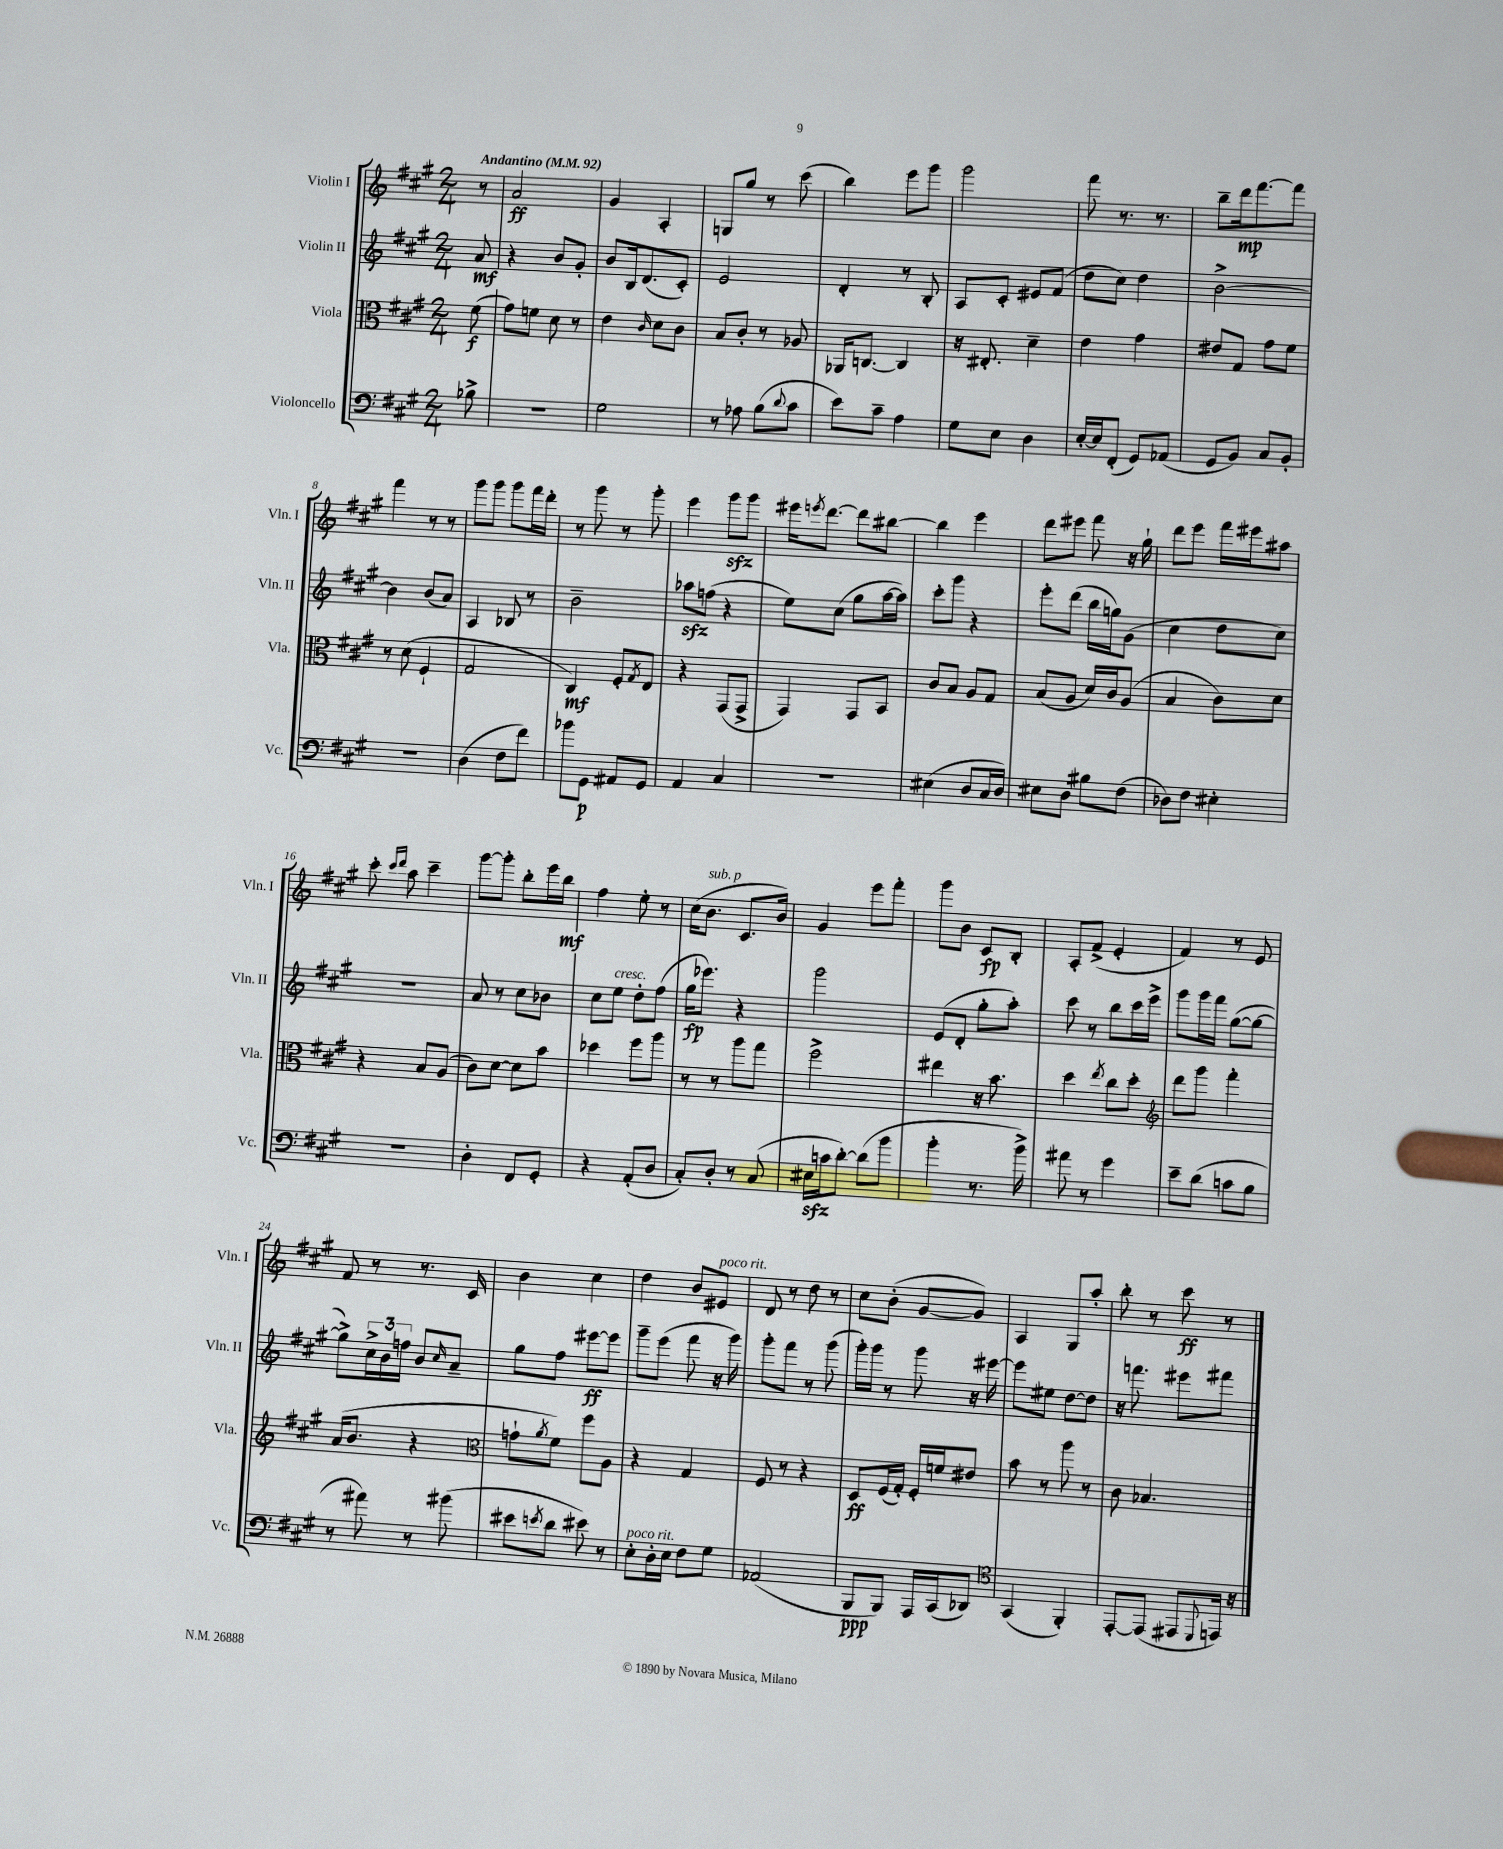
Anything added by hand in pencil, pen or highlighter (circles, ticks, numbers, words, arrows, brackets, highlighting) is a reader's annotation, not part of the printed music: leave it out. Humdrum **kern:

**kern	**dynam	**kern	**dynam	**kern	**dynam	**kern	**dynam
*part4	*part4	*part3	*part3	*part2	*part2	*part1	*part1
*staff4	*staff4	*staff3	*staff3	*staff2	*staff2	*staff1	*staff1
*I"Violoncello	*	*I"Viola	*	*I"Violin II	*	*I"Violin I	*
*I'Vc.	*	*I'Vla.	*	*I'Vln. II	*	*I'Vln. I	*
*clefF4	*	*clefC3	*	*clefG2	*	*clefG2	*
*k[f#c#g#]	*	*k[f#c#g#]	*	*k[f#c#g#]	*	*k[f#c#g#]	*
*M2/4	*	*M2/4	*	*M2/4	*	*M2/4	*
*MM92	*	*MM92	*	*MM92	*	*MM92	*
=	=	=	=	=	=	=	=
!	!	!	!	!	!	!LO:TX:a:B:t=Andantino	!
8B-X^\	.	(8f#\	f	8a/	mf	8r	.
=1	=1	=1	=1	=1	=1	=1	=1
2r	.	8g#\L)	.	4r	.	2a/	ff
.	.	8fn\J	.	.	.	.	.
.	.	8d\	.	8b/L	.	.	.
.	.	8r	.	8g#'/J	.	.	.
=2	=2	=2	=2	=2	=2	=2	=2
2G#\	.	4e\	.	8b/L	.	4g#/	.
.	.	.	.	16B/k	.	.	.
.	.	.	.	(8.d/	.	.	.
.	.	16qqc#/	.	.	.	.	.
.	.	8d\L	.	.	.	4A'/	.
.	.	8c#\J	.	8c#'/J)	.	.	.
=3	=3	=3	=3	=3	=3	=3	=3
8r	.	8B/L	.	2e/	.	8Gn/L	.
8A-X\	.	8c#'/J	.	.	.	8gg#/J	.
(8B\L	.	8r	.	.	.	8r	.
8qqd/	.	.	.	.	.	.	.
8c#\J	.	8A-X/	.	.	.	(8ccc#\	.
=4	=4	=4	=4	=4	=4	=4	=4
8e\L)	.	16AA-X/KL	.	4d'/	.	4bb\)	.
.	.	[8.Cn/J	.	.	.	.	.
8c#~\J	.	.	.	.	.	.	.
4A\	.	4C/]	.	8r	.	8eee\L	.
.	.	.	.	8B'/	.	8ggg#\J	.
=5	=5	=5	=5	=5	=5	=5	=5
8G#\L	.	16r	.	8A/L	.	2ggg#\	.
.	.	8.E#X'/	.	.	.	.	.
8E\J	.	.	.	8c#'/J	.	.	.
4D\	.	4d~\	.	8e#X/L	.	.	.
.	.	.	.	(8f#/J	.	.	.
=6	=6	=6	=6	=6	=6	=6	=6
[16E'/LL	.	4e\	.	8dd\L	.	8fff#\	.
16E/J]	.	.	.	.	.	.	.
(8FF#'/J	.	.	.	8cc#\J)	.	8.r	.
8GG#/L)	.	4g#\	.	4dd\	.	.	.
.	.	.	.	.	.	8.r	.
(8AA-X/J	.	.	.	.	.	.	.
=7	=7	=7	=7	=7	=7	=7	=7
8GG#/L	.	8e#X/L	.	[2b^\	.	8bb~\L	.
8BB/J)	.	8G#/J	.	.	.	16ddd\k	mp
.	.	.	.	.	.	[8.fff#\	.
8C#/L	.	8g#\L	.	.	.	.	.
8BB'/J	.	8f#\J	.	.	.	8fff#\J]	.
!!LO:LB:g=z
=8	=8	=8	=8	=8	=8	=8	=8
2r	.	8r	.	4b\]	.	4fff#\	.
.	.	(8d\	.	.	.	.	.
.	.	4F#`/	.	(8b/L	.	8r	.
.	.	.	.	8a/J)	.	8r	.
=9	=9	=9	=9	=9	=9	=9	=9
(4D\	.	2G#/	.	4A/	.	8ggg#\L	.
.	.	.	.	.	.	8ggg#\J	.
8F#\L	.	.	.	8B-X/	.	8ggg#\L	.
8f#\J)	.	.	.	8r	.	16fff#\L	.
.	.	.	.	.	.	16ddd'\JJ	.
=10	=10	=10	=10	=10	=10	=10	=10
8b-X\L	.	4C#/)	mf	2b~\	.	8r	.
8GG#\J	p	.	.	.	.	8ggg#\	.
8AA#X/L	.	8F#'/L	.	.	.	8r	.
.	.	8qG#/	.	.	.	.	.
8GG#/J	.	8E/J	.	.	.	8ggg#'\	.
=11	=11	=11	=11	=11	=11	=11	=11
4AA/	.	4r	.	8aa-Xzz\L	.	4eee\	.
.	.	.	.	(8ffn\J	.	.	.
4C#/	.	(8GG#/L	.	4r	.	8ggg#zz\L	.
.	.	8GG#^/J	.	.	.	8ggg#\J	.
=12	=12	=12	=12	=12	=12	=12	=12
2r	.	4GG#/)	.	8ee\L)	.	16eee#X\KL	.
.	.	.	.	.	.	8qeeen/	.
.	.	.	.	.	.	[8.ddd\J	.
.	.	.	.	(8cc#\J	.	.	.
.	.	8GG#/L	.	8gg#\L	.	8ddd\L]	.
.	.	8BB/J	.	[16aa\L	.	[8bb#X\J	.
.	.	.	.	16aa\JJ])	.	.	.
=13	=13	=13	=13	=13	=13	=13	=13
(4E#X\	.	8c#/L	.	8ccc#'\L	.	4bb#\]	.
.	.	8B/J	.	8ggg#\J	.	.	.
8D/L	.	8A/L	.	4r	.	4eee\	.
16C#/L	.	8G#/J	.	.	.	.	.
16D/JJ)	.	.	.	.	.	.	.
=14	=14	=14	=14	=14	=14	=14	=14
8E#X\L	.	(8B/L	.	8eee'\L	.	8ddd\L	.
8D\J	.	8A/J	.	(8ddd\J	.	8eee#X\J	.
8B#X\L	.	16d/LL)	.	16bb\LL	.	8fff#\	.
.	.	16c#/J	.	16ggn\J)	.	.	.
(8F#\J	.	(8A/J	.	(8g#\J	.	16r	.
.	.	.	.	.	.	16gg#`\	.
=15	=15	=15	=15	=15	=15	=15	=15
8D-X\L)	.	4B/	.	4cc#\	.	8ddd\L	.
8F#\J	.	.	.	.	.	8eee\J	.
4E#X'\	.	8c#\L)	.	8dd\L	.	16fff#\LL	.
.	.	.	.	.	.	16eee#X\J	.
.	.	8d\J	.	8cc#\J)	.	8aa#X\J	.
!!LO:LB:g=z
=16	=16	=16	=16	=16	=16	=16	=16
2r	.	4r	.	2r	.	8ccc#'\	.
.	.	.	.	.	.	16qqccc#/LL	.
.	.	.	.	.	.	16qqddd/JJ	.
.	.	.	.	.	.	8aa\	.
.	.	8B/L	.	.	.	4ccc#~\	.
.	.	(8A/J	.	.	.	.	.
=17	=17	=17	=17	=17	=17	=17	=17
4D'\	.	8c#\L)	.	8a/	.	[8ggg#\L	.
.	.	[8d\J	.	8r	.	8ggg#'\J]	.
8FF#/L	.	8d\L]	.	8cc#\L	.	8bb'\L	.
8GG#'/J	.	8b\J	.	8b-X\J	.	16eee\L	.
.	.	.	.	.	.	16bb\JJ	mf
=18	=18	=18	=18	=18	=18	=18	=18
4r	.	4dd-X\	.	8cc#\L	.	4ff#\	.
!	!	!	!	!LO:TX:a:i:t=cresc.	!	!	!
.	.	.	.	8ee\J	.	.	.
(8AA'/L	.	8ff#\L	.	8dd'\L	.	8ee'\	.
8D/J	.	8aa\J	.	(8ff#\J	.	8r	.
=19	=19	=19	=19	=19	=19	=19	=19
8C#'/L)	.	8r	.	16gg#\KL	fp	(16cc#\KL	.
!	!	!	!	!	!	!LO:TX:a:i:t=sub. p	!
.	.	.	.	8.eee-X\J)	.	8.b\J	.
8D'/J	.	8r	.	.	.	.	.
8r	.	8aa\L	.	4r	.	8.c#/L	.
(8C#/	.	8gg#\J	.	.	.	.	.
.	.	.	.	.	.	16b/Jk)	.
=20	=20	=20	=20	=20	=20	=20	=20
16E#Xzz\LL	.	2ff#^\	.	2ggg#\	.	4g#/	.
16cn\J	.	.	.	.	.	.	.
[8d'\J)	.	.	.	.	.	.	.
(8d\L]	.	.	.	.	.	8eee\L	.
8b\J	.	.	.	.	.	8fff#'\J	.
=21	=21	=21	=21	=21	=21	=21	=21
4b'\	.	4ee#X\	.	(8e/L	.	8ggg#\L	.
.	.	.	.	8d'/J	.	8b\J	.
8.r	.	16r	.	8gg#'\L	.	8c#/L	fp
.	.	8.b\	.	.	.	.	.
.	.	.	.	8aa'\J)	.	8B'/J	.
16b^\)	.	.	.	.	.	.	.
=22	=22	=22	=22	=22	=22	=22	=22
8a#X\	.	4dd\	.	8ccc#\	.	8A'/L	.
8r	.	.	.	8r	.	(8f#^/J	.
.	.	8qee/	.	.	.	.	.
4g#\	.	8cc#\L	.	8bb\L	.	4e'/	.
.	.	8dd'\J	.	16ccc#\L	.	.	.
.	.	.	.	16eee^\JJ	.	.	.
=23	=23	=23	=23	=23	=23	=23	=23
*	*	*clefG2	*	*	*	*	*
8e~\L	.	8ddd\L	.	8ggg#\L	.	4f#/)	.
(8d\J	.	8ggg#\J	.	16ggg#\L	.	.	.
.	.	.	.	16fff#\JJ	.	.	.
8cn\L	.	4fff#'\	.	([8gg#\L	.	8r	.
8B\J	.	.	.	8gg#\J_	.	8e/	.
!!LO:LB:g=z
=24	=24	=24	=24	=24	=24	=24	=24
8r	.	(16a/KL	.	8gg#^\L])	.	8f#/	.
.	.	8.b/J	.	.	.	.	.
8a#X\)	.	.	.	24cc#^\L	.	8r	.
.	.	.	.	24b\	.	.	.
.	.	.	.	24ffn\JJ	.	.	.
8r	.	4r	.	8b/L	.	8.r	.
.	.	.	.	16qqcc#/	.	.	.
(8b#X\	.	.	.	8a~/J	.	.	.
.	.	.	.	.	.	16c#/	.
=25	=25	=25	=25	=25	=25	=25	=25
*	*	*clefC3	*	*	*	*	*
8e#X\L	.	8gn`\L	.	8gg#\L	.	4b\	.
8qen/	.	8qa/	.	.	.	.	.
8d\J	.	8f#\J)	.	8ff#\J	.	.	.
8e#X\)	.	8ff#\L	.	[8eee#X\L	ff	4cc#\	.
8r	.	8A\J	.	8eee#\J]	.	.	.
=26	=26	=26	=26	=26	=26	=26	=26
!LO:TX:a:i:t=poco rit.	!	!	!	!	!	!	!
8E'\L	.	4r	.	8ggg#~\L	.	4dd\	.
16D'\L	.	.	.	(8eee\J	.	.	.
16E\JJ	.	.	.	.	.	.	.
8F#\L	.	4G#/	.	8fff#\	.	8b/L	.
!	!	!	!	!	!	!LO:TX:a:i:t=poco rit.	!
8G#\J	.	.	.	16r	.	8e#X/J	.
.	.	.	.	16ggg#\)	.	.	.
=27	=27	=27	=27	=27	=27	=27	=27
(2AA-X/	.	8F#/	.	8ggg#'\L	.	8d/	.
.	.	8r	.	8fff#\J	.	8r	.
.	.	4r	.	8r	.	8dd\	.
.	.	.	.	(8ggg#\	.	8r	.
=28	=28	=28	=28	=28	=28	=28	=28
8BBB/L	ppp	8D/L	ff	16ggg#'\LL)	.	8cc#\L	.
.	.	.	.	16ggg#\JJ	.	.	.
8BBB/J)	.	(16F#/L	.	8r	.	(8b'\J	.
.	.	16G#'/JJ)	.	.	.	.	.
16AAA/LL	.	16F#'/LL	.	8ggg#\	.	[8g#/L	.
(16CC#/J	.	16fn/J	.	.	.	.	.
8DD-X/J)	.	8e#X/J	.	16r	.	8g#/J])	.
.	.	.	.	[16eee#X\	.	.	.
=29	=29	=29	=29	=29	=29	=29	=29
*clefC4	*	*	*	*	*	*	*
(4GG#/	.	8b\	.	8eee#\L]	.	4A/	.
.	.	8r	.	8ee#X\J	.	.	.
4FF#'/)	.	8aa\	.	[8dd\L	.	8G#/L	.
.	.	8r	.	8dd\J]	.	8aa'/J	.
=30	=30	=30	=30	=30	=30	=30	=30
[8EE'/L	.	8c#\	.	16r	.	8bb'\	.
.	.	.	.	8.fffn\	.	.	.
(8EE/J]	.	4.B-X/	.	.	.	8r	.
8EE#X/L	.	.	.	8eee#X\L	.	8ccc#\	ff
8qqDD/	.	.	.	.	.	.	.
16EEn/Jk)	.	.	.	8fff#X\J	.	8r	.
16r	.	.	.	.	.	.	.
==	==	==	==	==	==	==	==
*-	*-	*-	*-	*-	*-	*-	*-
